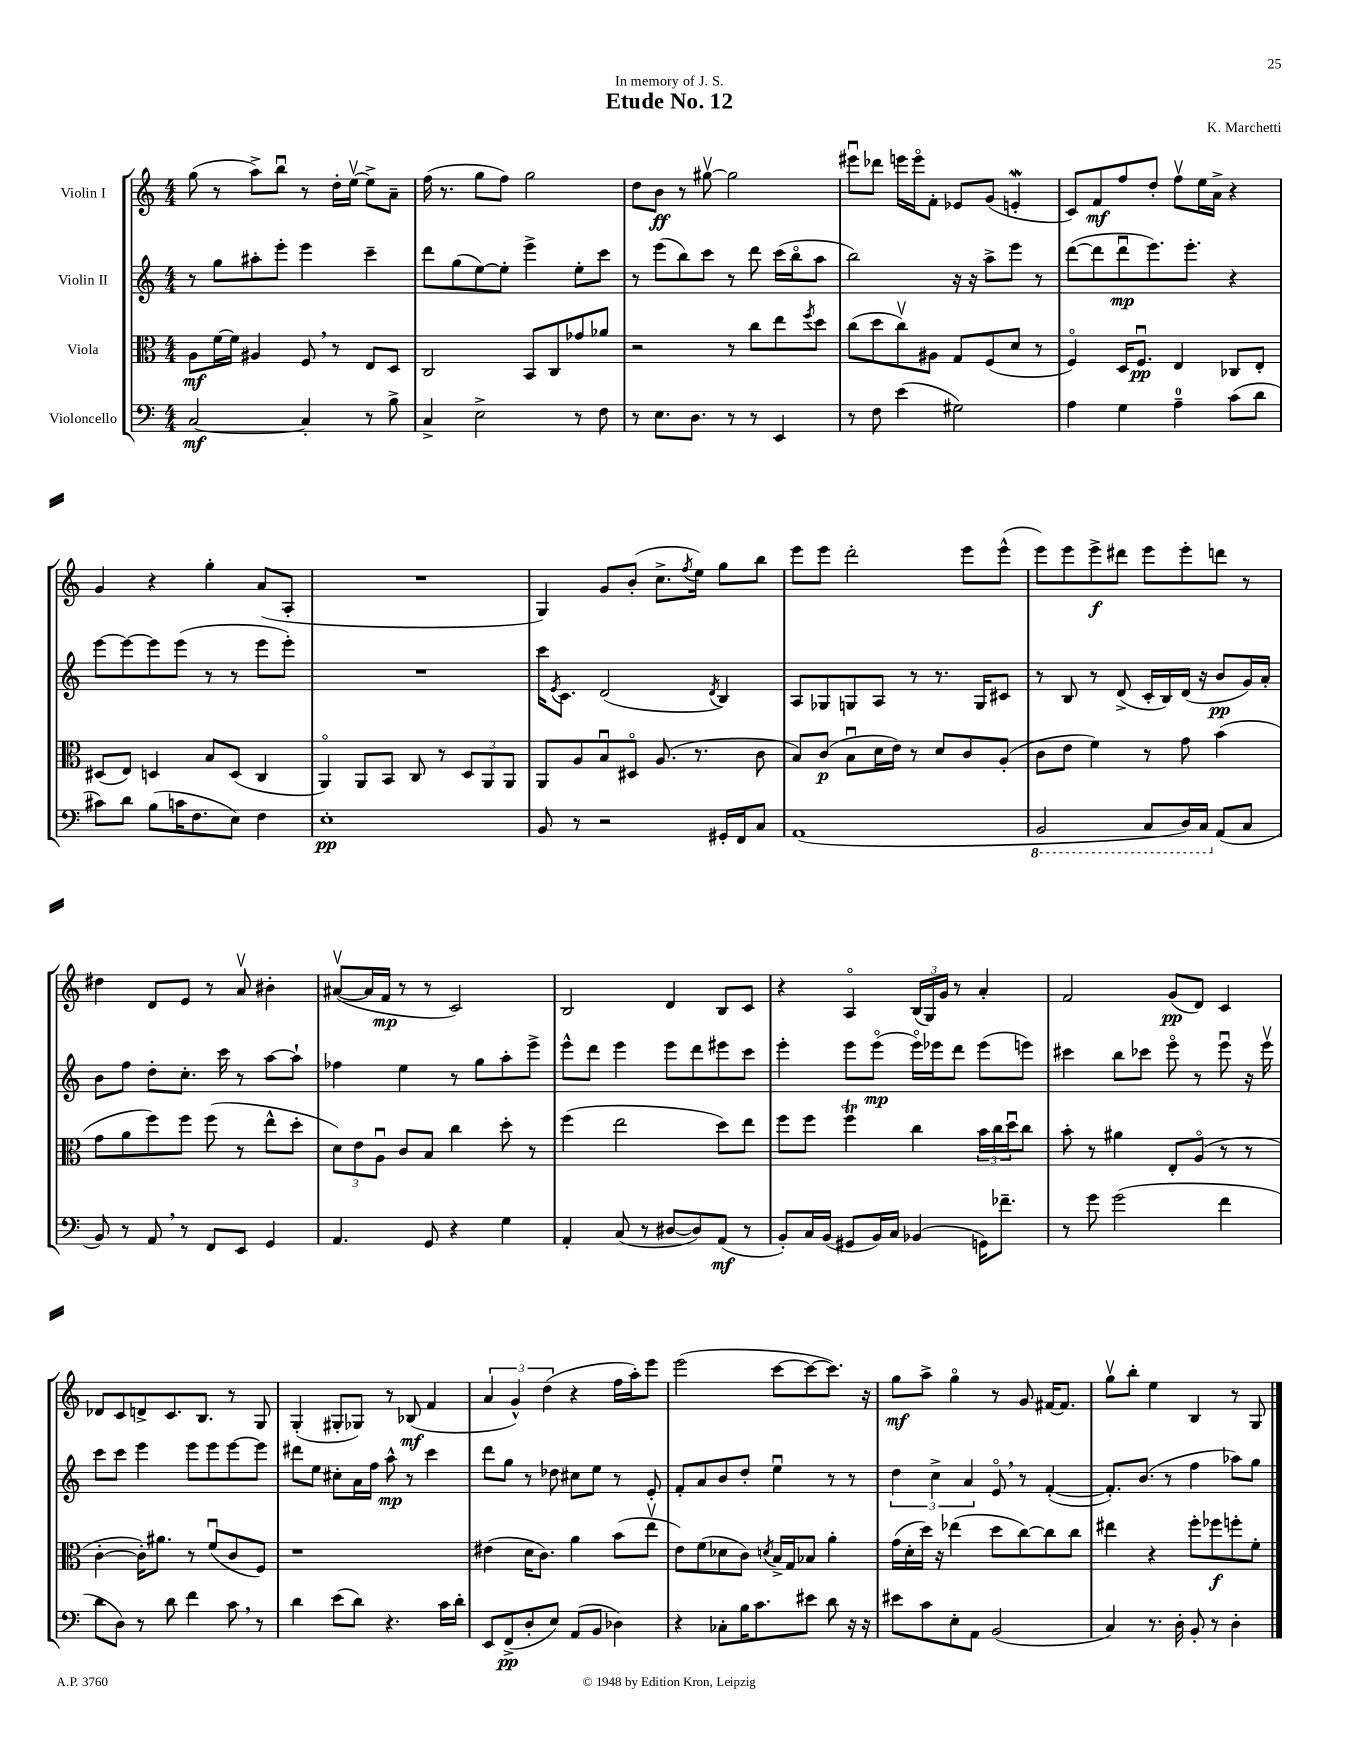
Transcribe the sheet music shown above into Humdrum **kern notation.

**kern	**dynam	**kern	**dynam	**kern	**dynam	**kern	**dynam
*part4	*part4	*part3	*part3	*part2	*part2	*part1	*part1
*staff4	*staff4	*staff3	*staff3	*staff2	*staff2	*staff1	*staff1
*I"Violoncello	*	*I"Viola	*	*I"Violin II	*	*I"Violin I	*
*clefF4	*	*clefC3	*	*clefG2	*	*clefG2	*
*k[]	*	*k[]	*	*k[]	*	*k[]	*
*M4/4	*	*M4/4	*	*M4/4	*	*M4/4	*
=1	=1	=1	=1	=1	=1	=1	=1
[2C/	mf	8A\L	mf	8r	.	(8gg\	.
.	.	[16f\L	.	8gg\L	.	8r	.
.	.	16f\JJ]	.	.	.	.	.
.	.	4A#X/	.	8aa#X'\	.	8aa^\L)	.
.	.	.	.	8eee'\J	.	8bbu\J	.
4C'/]	.	8F,/	.	4eee\	.	8r	.
.	.	8r	.	.	.	16dd'\LL	.
.	.	.	.	.	.	[16eev\JJ	.
8r	.	8E/L	.	4ccc~\	.	8ee^\L]	.
8B^\	.	8D/J	.	.	.	8a~\J	.
=2	=2	=2	=2	=2	=2	=2	=2
4C^/	.	2C/	.	8ddd\L	.	(16ff\	.
.	.	.	.	.	.	8.r	.
.	.	.	.	(8gg\	.	.	.
2E^\	.	.	.	[8ee\)	.	8gg\L	.
.	.	.	.	8ee'\J]	.	8ff\J)	.
.	.	8BB/L	.	4eee^\	.	2gg\	.
.	.	8C/	.	.	.	.	.
8r	.	8g-X/	.	8ee'\L	.	.	.
8F\	.	8a-X/J	.	8ccc\J	.	.	.
=3	=3	=3	=3	=3	=3	=3	=3
8r	.	2r	.	8r	.	8dd\L	.
8.E\L	.	.	.	(8eee\L	.	8b\J	ff
.	.	.	.	8bb\)	.	8r	.
8.D\J	.	.	.	.	.	.	.
.	.	.	.	8ccc\J	.	[8gg#Xv\	.
8r	.	8r	.	8r	.	2gg#\]	.
8r	.	8cc\L	.	8ddd\	.	.	.
4EE/	.	8ee\	.	(16ccc\LL	.	.	.
.	.	.	.	16bb\J	.	.	.
.	.	8qff/	.	.	.	.	.
.	.	8dd\J	.	8aa\J	.	.	.
=4	=4	=4	=4	=4	=4	=4	=4
8r	.	(8cc\L	.	2bb\)	.	8eee#Xu\L	.
8F\	.	8dd\	.	.	.	8ddd-X\J	.
(4e\	.	8ccv\)	.	.	.	16eeen\LL	.
.	.	.	.	.	.	16eee\J	.
.	.	8A#X\J	.	.	.	8f'\J	.
2G#X\)	.	8G/L	.	16r	.	8e-X/L	.
.	.	.	.	16r	.	.	.
.	.	(8F/	.	8aa^\L	.	(8g/J	.
.	.	8d/J	.	8eee\J	.	4enW'/	.
.	.	8r	.	8r	.	.	.
=5	=5	=5	=5	=5	=5	=5	=5
4A\	.	4F/)	.	([8ddd\L	.	8c/L)	.
.	.	.	.	8ddd\]	.	8f/	mf
4G\	.	16D/KL	.	8dddu\	mp	8ff/	.
.	.	8.Fu/J	pp	.	.	.	.
.	.	.	.	8.eee\)	.	8dd'/J	.
4A~\	.	4E/	.	.	.	8ffv\L	.
.	.	.	.	8.eee'\J	.	.	.
.	.	.	.	.	.	16ee\L	.
.	.	.	.	.	.	16a^\JJ	.
(8c\L	.	8C-X/L	.	4r	.	4r	.
8d\J	.	8E'/J	.	.	.	.	.
!!LO:LB:g=z
=6	=6	=6	=6	=6	=6	=6	=6
8c#X\L)	.	(8D#X/L	.	[8eee\L	.	4g/	.
8d\J	.	8E/J)	.	8eee\_	.	.	.
(8B\L	.	4Dn/	.	8eee\]	.	4r	.
16cn\K	.	.	.	(8eee\J	.	.	.
8.F\	.	.	.	.	.	.	.
.	.	8B/L	.	8r	.	4gg'\	.
8E\J)	.	(8D/J	.	8r	.	.	.
4F\	.	4C/	.	8eee\L	.	(8a/L	.
.	.	.	.	8eee'\J)	.	8A'/J	.
=7	=7	=7	=7	=7	=7	=7	=7
1E'	pp	4AA/)	.	1r	.	1r	.
.	.	8AA/L	.	.	.	.	.
.	.	8BB/J	.	.	.	.	.
.	.	8C/	.	.	.	.	.
.	.	8r	.	.	.	.	.
.	.	12D/L	.	.	.	.	.
.	.	12AA/	.	.	.	.	.
.	.	12AA/J	.	.	.	.	.
=8	=8	=8	=8	=8	=8	=8	=8
8BB/	.	8AA/L	.	16ccc\KL	.	4G/)	.
.	.	.	.	8qe/	.	.	.
.	.	.	.	8.c\J	.	.	.
8r	.	8A/	.	.	.	.	.
2r	.	8Bu/	.	(2d/	.	8g/L	.
.	.	8D#X/J	.	.	.	(8b'/J	.
.	.	(8.A/	.	.	.	8.cc^\L	.
.	.	.	.	.	.	8qff/	.
.	.	8.r	.	.	.	16ee\Jk)	.
.	.	.	.	8qd/	.	.	.
16GG#X'/LL	.	.	.	4B/)	.	8gg\L	.
16FF/J	.	.	.	.	.	.	.
8C/J	.	8c\	.	.	.	8bb\J	.
=9	=9	=9	=9	=9	=9	=9	=9
(1AA	.	8B/L)	.	8A/L	.	8eee\L	.
.	.	(8c/J	p	8G-X/	.	8eee\J	.
.	.	8Bu\L	.	8Gn/	.	2ddd'\	.
.	.	16d\L	.	8A/J	.	.	.
.	.	16e\JJ)	.	.	.	.	.
.	.	8r	.	8r	.	.	.
.	.	8d/L	.	8.r	.	.	.
.	.	8c/	.	.	.	8eee\L	.
.	.	.	.	16G/KL	.	.	.
.	.	(8A'/J	.	8c#X/J	.	(8eee^^\J	.
=10	=10	=10	=10	=10	=10	=10	=10
*8ba	*	*	*	*	*	*	*
2BBB/	.	8c\L	.	8r	.	8eee\L)	.
.	.	8e\J	.	8B/	.	8eee\	.
.	.	4f\)	.	8r	.	8eee^\	f
.	.	.	.	(8d^/	.	8ddd#X\J	.
8CC/L	.	8r	.	16c'/LL	.	8eee\L	.
.	.	.	.	16B/)	.	.	.
16DD/L)	.	8g\	.	(16d/JJ	.	8eee'\	.
16CC/JJ	.	.	.	16r	.	.	.
*X8ba	*	*	*	*	*	*	*
(8AA/L	.	(4b\	.	8b/L	pp	8dddn\J	.
8C/J	.	.	.	16g/L)	.	8r	.
.	.	.	.	16a'/JJ	.	.	.
!!LO:LB:g=z
=11	=11	=11	=11	=11	=11	=11	=11
8BB/)	.	8g\L	.	8b\L	.	4dd#X\	.
8r	.	8a\	.	8ff\J	.	.	.
8AA,/	.	8ff\)	.	8dd'\L	.	8d/L	.
8r	.	8ff\J	.	8.cc'\J	.	8e/J	.
8FF/L	.	(8ff\	.	.	.	8r	.
.	.	.	.	16ccc\	.	.	.
8EE/J	.	8r	.	8r	.	8av/	.
4GG/	.	8ee^^\L	.	[8aa\L	.	4b#X'\	.
.	.	8dd'\J	.	8aa`\J]	.	.	.
=12	=12	=12	=12	=12	=12	=12	=12
4.AA/	.	12d\L)	.	4ff-X\	.	([8a#Xv/L	.
.	.	12e\	.	.	.	.	.
.	.	.	.	.	.	16a#/L]	.
.	.	12Au\J	.	.	.	.	.
.	.	.	.	.	.	16f/JJ	mp
.	.	8c/L	.	4ee\	.	8r	.
8GG/	.	8B/J	.	.	.	8r	.
4r	.	4cc\	.	8r	.	2c/)	.
.	.	.	.	8gg\L	.	.	.
4G\	.	8dd'\	.	8aa'\	.	.	.
.	.	8r	.	8eee^\J	.	.	.
=13	=13	=13	=13	=13	=13	=13	=13
4AA'/	.	(4ff\	.	8eee^^\L	.	2B/	.
.	.	.	.	8ddd\J	.	.	.
(8C/	.	2ee\	.	4eee\	.	.	.
8r	.	.	.	.	.	.	.
[8D#X/L	.	.	.	8eee\L	.	4d/	.
8D#/])	.	.	.	8ddd\	.	.	.
(8AA/J	mf	8dd\L)	.	8eee#X\	.	8B/L	.
8r	.	8ee\J	.	8ccc\J	.	8c/J	.
=14	=14	=14	=14	=14	=14	=14	=14
8BB'/L)	.	8ff\L	.	4eee'\	.	4r	.
16C/L	.	8ff\J	.	.	.	.	.
(16BB/JJ	.	.	.	.	.	.	.
8GG#X/L	.	4ffT\	.	8eee\L	.	4A/	.
16BB/L)	.	.	.	(8eee\J	mp	.	.
16C/JJ	.	.	.	.	.	.	.
(4BB-X/	.	4cc\	.	16eee\LL)	.	(24B/LL	.
.	.	.	.	.	.	24G/)	.
.	.	.	.	16eee-X\J	.	.	.
.	.	.	.	.	.	24g/JJ	.
.	.	.	.	8ddd\J	.	8r	.
16GGn\KL)	.	24b\LL	.	(8eee-\L	.	4a'/	.
.	.	24cc\	.	.	.	.	.
8.f-X~\J	.	.	.	.	.	.	.
.	.	24ddu\J	.	.	.	.	.
.	.	8cc\J	.	8eeen\J)	.	.	.
=15	=15	=15	=15	=15	=15	=15	=15
8r	.	8b'\	.	4ccc#X\	.	2f/	.
8g\	.	8r	.	.	.	.	.
(2g\	.	4a#X\	.	8bb\L	.	.	.
.	.	.	.	8ccc-X\J	.	.	.
.	.	8E'/L	.	8eee\	.	(8g/L	pp
.	.	(8A/J	.	8r	.	8d/J)	.
4f\	.	8r	.	8eeeu\	.	4c/	.
.	.	8r	.	16r	.	.	.
.	.	.	.	16eeev\	.	.	.
!!LO:LB:g=z
=16	=16	=16	=16	=16	=16	=16	=16
8d\L	.	[4c'\	.	8ccc\L	.	8d-X/L	.
8D\J)	.	.	.	8ccc\J	.	8c/	.
8r	.	16c'\KL])	.	4eee\	.	8dn^/	.
.	.	8.a#X\J	.	.	.	.	.
8d\	.	.	.	.	.	8.c/	.
4f\	.	8r	.	8eee\L	.	.	.
.	.	.	.	.	.	8.B/J	.
.	.	(8fu/L	.	8eee\	.	.	.
8c,\	.	8c/	.	[8eee\	.	8r	.
8r	.	8F/J)	.	8eee\J]	.	8G/	.
=17	=17	=17	=17	=17	=17	=17	=17
4d\	.	1r	.	8ddd#X\L	.	(4G'/	.
.	.	.	.	8ee\J	.	.	.
(8e\L	.	.	.	8cc#X'\L	.	8G#X'/L	.
8d\J)	.	.	.	16a\L	.	8G-X/J)	.
.	.	.	.	16ff\JJ	.	.	.
4.r	.	.	.	8aa^^\	mp	8r	.
.	.	.	.	8r	.	(8B-X/	mf
.	.	.	.	4ccc\	.	4f/	.
16c\LL	.	.	.	.	.	.	.
16d'\JJ	.	.	.	.	.	.	.
=18	=18	=18	=18	=18	=18	=18	=18
8EE/L	.	(4e#X\	.	8ddd\L	.	6a/	.
(8FF^/	pp	.	.	8gg\J	.	.	.
.	.	.	.	.	.	6g^^/)	.
8D'/	.	16d\KL	.	8r	.	.	.
.	.	8.c\J)	.	.	.	.	.
.	.	.	.	.	.	(6dd\	.
8E/J)	.	.	.	8dd-X\	.	.	.
(8AA/L	.	4a\	.	8cc#X\L	.	4r	.
8BB/J	.	.	.	8ee\J	.	.	.
4D-X\)	.	(8b\L	.	8r	.	16ff\LL	.
.	.	.	.	.	.	16aa'\J)	.
.	.	8eev\J	.	8e'/	.	8eee\J	.
=19	=19	=19	=19	=19	=19	=19	=19
4r	.	8e\L)	.	8f'/L	.	(2eee\	.
.	.	(8f\	.	8a/	.	.	.
8C-X'\L	.	8d-X\	.	8b/	.	.	.
16B\K	.	8c\J)	.	8dd'/J	.	.	.
8.c\	.	.	.	.	.	.	.
.	.	8qdn/	.	.	.	.	.
.	.	16B^/LL	.	4eeu\	.	[8ccc\L	.
.	.	16G/J	.	.	.	.	.
8e#X\J	.	8B-X/J	.	.	.	8ccc\_	.
8d\	.	4a'\	.	8r	.	8.ccc\J])	.
16r	.	.	.	8r	.	.	.
16r	.	.	.	.	.	16r	.
=20	=20	=20	=20	=20	=20	=20	=20
8e#X\L	.	(16g\LL	.	6dd\	.	8gg\L	mf
.	.	16d'\	.	.	.	.	.
8c\	.	16dd\JJ)	.	.	.	8aa^\J	.
.	.	.	.	6cc^\	.	.	.
.	.	16r	.	.	.	.	.
8E'\	.	(4ee-X\	.	.	.	4gg\	.
.	.	.	.	6a/	.	.	.
8AA\J	.	.	.	.	.	.	.
(2BB/	.	8dd\L	.	8e,/	.	8r	.
.	.	[8cc\)	.	8r	.	8g/	.
.	.	8cc\]	.	([4f'/	.	[16f#X/KL	.
.	.	.	.	.	.	8.f#/J]	.
.	.	8cc\J	.	.	.	.	.
=21	=21	=21	=21	=21	=21	=21	=21
4C/)	.	4ee#X\	.	8.f'/L])	.	8ggv\L	.
.	.	.	.	.	.	8bb'\J	.
.	.	.	.	(8.b/J	.	.	.
8.r	.	4r	.	.	.	4ee\	.
.	.	.	.	8r	.	.	.
16D'\	.	.	.	.	.	.	.
8BB'/	.	8ff'\L	.	4ff\	.	4B/	.
8r	.	8ff-X\	f	.	.	.	.
4D'\	.	8ffn'\	.	8aa-X\L)	.	8r	.
.	.	8f'\J	.	8gg\J	.	8G/	.
==	==	==	==	==	==	==	==
*-	*-	*-	*-	*-	*-	*-	*-
